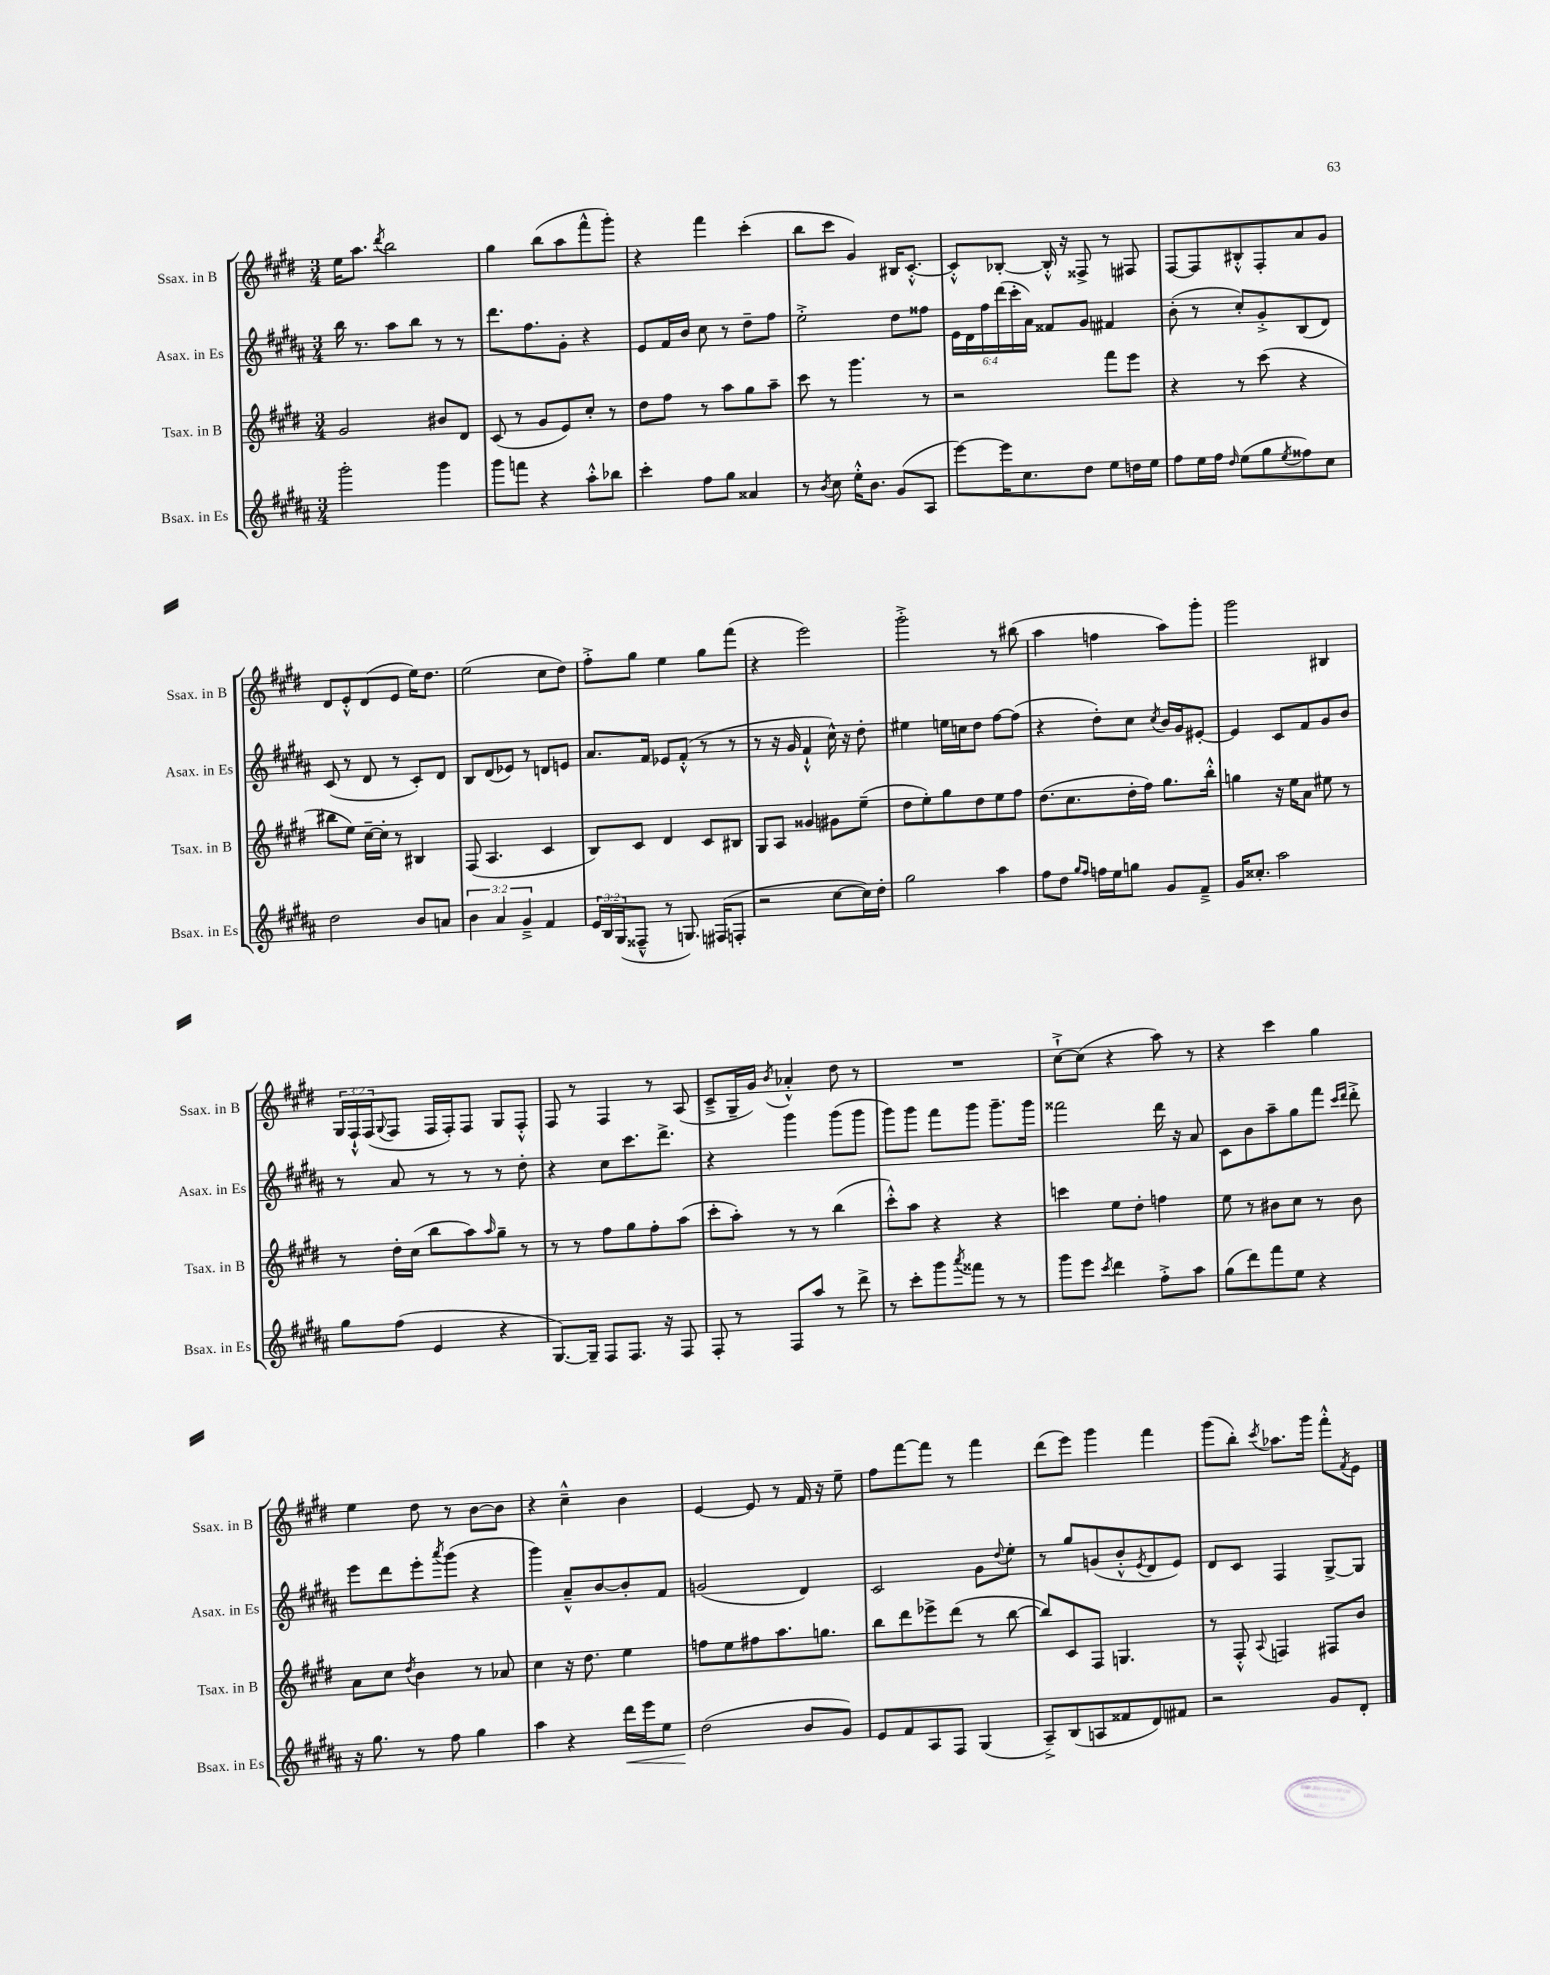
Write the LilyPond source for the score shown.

<<
\new StaffGroup <<
\new Staff = "s0" \with { instrumentName = "Ssax. in B" shortInstrumentName = "Ssax. in B" } {
    \clef treble \key e \major \numericTimeSignature \time 3/4 \override Staff.TupletNumber.text = #tuplet-number::calc-fraction-text
    e''16 a''8. \acciaccatura { dis'''8 } b''2 |
    gis''4 b''8( a''8 fis'''8-^ gis'''8-.) |
    r4 fis'''4 cis'''4-.( |
    b''8 cis'''8 gis'4) bis16 cis'8.~-.-^ |
    cis'8-.-^ bes8~-. bes16-.-^ r16 fisis8-> r8 fis8 |
    fis8~ fis8 bis8-.-^ fis8-. a'8 gis'8 |
    dis'8 e'8-.-^ dis'8( e'8 e''16) dis''8. |
    e''2( cis''8 dis''8) |
    fis''8-.-> gis''8 e''4 gis''8 fis'''8( |
    r4 e'''2) |
    gis'''2-.-> r8 bis''8( |
    a''4 f''4 a''8) gis'''8-. |
    gis'''2 bis4 |
    \tuplet 3/2 { gis16 fis16-!-^ fis16( } \appoggiatura { gis8 } fis8 fis16 fis16-.) fis8 gis8 fis8-.-^ |
    fis8 r8 fis4 r8 a8( |
    cis'8---> gis16-- gis'16) \acciaccatura { b'8 } aes'4-.-^ dis''8 r8 |
    R2. |
    cis''8~-!-> cis''8( r4 a''8) r8 |
    r4 cis'''4 gis''4 |
    e''4 dis''8 r8 b'8~ b'8 |
    r4 cis''4---^ b'4 |
    e'4~ e'8 r8 fis'16 r16 e''8-- |
    fis''8 fis'''8~ fis'''8 r8 fis'''4 |
    dis'''8( e'''8) gis'''4 fis'''4 |
    gis'''8( b''8-.) \acciaccatura { cis'''8 } aes''8. gis'''16 fis'''8-.-^ \acciaccatura { fis'8 } e'8 \bar "|." |
}
\new Staff = "s1" \with { instrumentName = "Asax. in Es" shortInstrumentName = "Asax. in Es" } {
    \clef treble \key b \major \numericTimeSignature \time 3/4 \override Staff.TupletNumber.text = #tuplet-number::calc-fraction-text
    b''16 r8. ais''8 b''8 r8 r8 |
    dis'''8. fis''8. gis'8-. r4 |
    e'8 fis'16 b'16 cis''8 r8 dis''8-- fis''8 |
    e''2-.-> dis''8 fisis''8 |
    \tuplet 6/4 { e'16 dis'16 fis''16 dis'''16( cis'''16-. ais'16) } fisis'8 gis'8 fis'4 |
    b'8-.( r8 cis''8-.) gis'8-.-> b8( dis'8) |
    cis'8( r8 dis'8 r8 cis'8-.) dis'8 |
    b8 dis'8( ees'8) r8 d'8 e'8 |
    ais'8. fis'16 ees'8 fis'8-.-^( r8 r8 |
    r8 r16 gis'16 fis'4-!-^ cis''16-^) r16 dis''8-. |
    eis''4 e''16 c''16 dis''8 fis''8~ fis''8( |
    r4 dis''8-.) cis''8 \acciaccatura { cis''8 } b'16 gis'16 eis'8~-. |
    eis'4 cis'8 fis'8 gis'8 b'8 |
    r8 ais'8 r8 r8 r8 dis''8-. |
    r4 cis''8 cis'''8. dis'''8.-> |
    r4 gis'''4 gis'''8( gis'''8 |
    gis'''8) gis'''8 fis'''8 gis'''8 gis'''8.-- gis'''16 |
    fisis'''2 dis'''16 r16 ais'8 |
    cis'8 b'8 ais''8-- gis''8 fis'''8 \grace { cis'''16 dis'''16 } dis'''8-.-> |
    e'''8 dis'''8 e'''8-. \acciaccatura { ais'''8 } gis'''8( r4 |
    gis'''4) ais'8---^ b'8~ b'8-. fis'8 |
    g'2( dis'4) |
    cis'2 gis'8 \appoggiatura { dis''8 } e''8-. |
    r8 gis''8 g'8( b'8-.-^ \acciaccatura { e'8 } dis'8 e'8) |
    dis'8 cis'8 fis4 gis8~-> gis8 \bar "|." |
}
\new Staff = "s2" \with { instrumentName = "Tsax. in B" shortInstrumentName = "Tsax. in B" } {
    \clef treble \key e \major \numericTimeSignature \time 3/4
    gis'2 bis'8 dis'8 |
    cis'8( r8 gis'8 e'8) cis''8-. r8 |
    dis''8 fis''8 r8 a''8 gis''8 a''8-- |
    cis'''8 r8 gis'''4. r8 |
    r2 fis'''8 e'''8 |
    r4 r8 cis'''8( r4 |
    bis''8 e''8) cis''16~-- cis''16-. r8 bis4 |
    fis8( a4. cis'4 |
    b8) cis'8 dis'4 cis'8 bis8 |
    gis8 a8 gisis'4 gis'8 e''8--( |
    dis''8 e''8-.) gis''8 dis''8 e''8 fis''8 |
    dis''8.( cis''8. dis''16-. fis''16) gis''8. b''16-.-^ |
    g''4 r16 e''16 a'8 eis''8 r8 |
    r8 dis''16-. cis''16( b''8 a''8) \grace { a''16 } gis''8-- r8 |
    r8 r8 fis''8 gis''8 fis''8-. a''8( |
    cis'''8-. a''8-.) r8 r8 b''4( |
    cis'''8-.-^) a''8 r4 r4 |
    c'''4 e''8 dis''8-. f''4 |
    e''8 r8 bis'8 cis''8 r8 bis'8 |
    a'8 cis''8 \acciaccatura { dis''8 } b'4 r8 aes'8 |
    cis''4 r16 dis''8. e''4 |
    f''8 e''8 fis''8 a''8. g''8. |
    b''8 dis'''8 ees'''8-> dis'''8( r8 b''8~ |
    b''8) cis'8 fis8 g4. |
    r8 fis8-.-^ \appoggiatura { a8 } f4 fis8 b'8 \bar "|." |
}
\new Staff = "s3" \with { instrumentName = "Bsax. in Es" shortInstrumentName = "Bsax. in Es" } {
    \clef treble \key b \major \numericTimeSignature \time 3/4 \override Staff.TupletNumber.text = #tuplet-number::calc-fraction-text
    gis'''2-. gis'''4 |
    gis'''8 f'''8 r4 ais''8-.-^ bes''8 |
    cis'''4-. fis''8 gis''8 aisis'4 |
    r8 \acciaccatura { b'8 } cis''8 e''16-.-^ b'8. gis'8( ais8 |
    e'''8~) e'''16 cis''8. dis''8 e''8 d''16 e''16 |
    fis''8 e''16 fis''16 \grace { dis''16 } e''8( gis''8 \acciaccatura { e''8 } fisis''8) cis''8 |
    dis''2 b'8 a'8 |
    \tuplet 3/2 { b'4 ais'4 gis'4---> } fis'4 |
    \tuplet 3/2 { e'16 b16 gis16( } fisis8---^ r8 g8.) fis16( f8-. |
    r2 cis''8~ cis''16) dis''16-. |
    gis''2 ais''4 |
    fis''8 dis''8 \grace { gis''16 fis''16 } f''16 e''16 g''8 gis'8 fis'8---> |
    gis'16 cisis''8.-. ais''2 |
    gis''8 fis''8( e'4 r4 |
    gis8.~) gis16-- fis8 fis8. r16 fis8 |
    fis8-. r8 fis8 ais''8 r8 dis'''8-> |
    r8 cis'''8-. gis'''8 \acciaccatura { ais'''8 } fisis'''8 r8 r8 |
    gis'''8 e'''8 \acciaccatura { cis'''8 } dis'''4 fis''8-.-> ais''8 |
    gis''8( dis'''8) fis'''8 e''8 r4 |
    r16 gis''8. r8 fis''8 gis''4 |
    ais''4 r4 dis'''16\< e'''16 e''8 |
    dis''2\!( b'8 gis'8) |
    e'8 fis'8 ais8 fis8 gis4( |
    ais8--->) b8( a8 fisis'8 dis'8) fis'8 |
    r2 gis'8 dis'8-. \bar "|." |
}
>>
>>
\layout { \context { \Score \remove "Bar_number_engraver" } }
